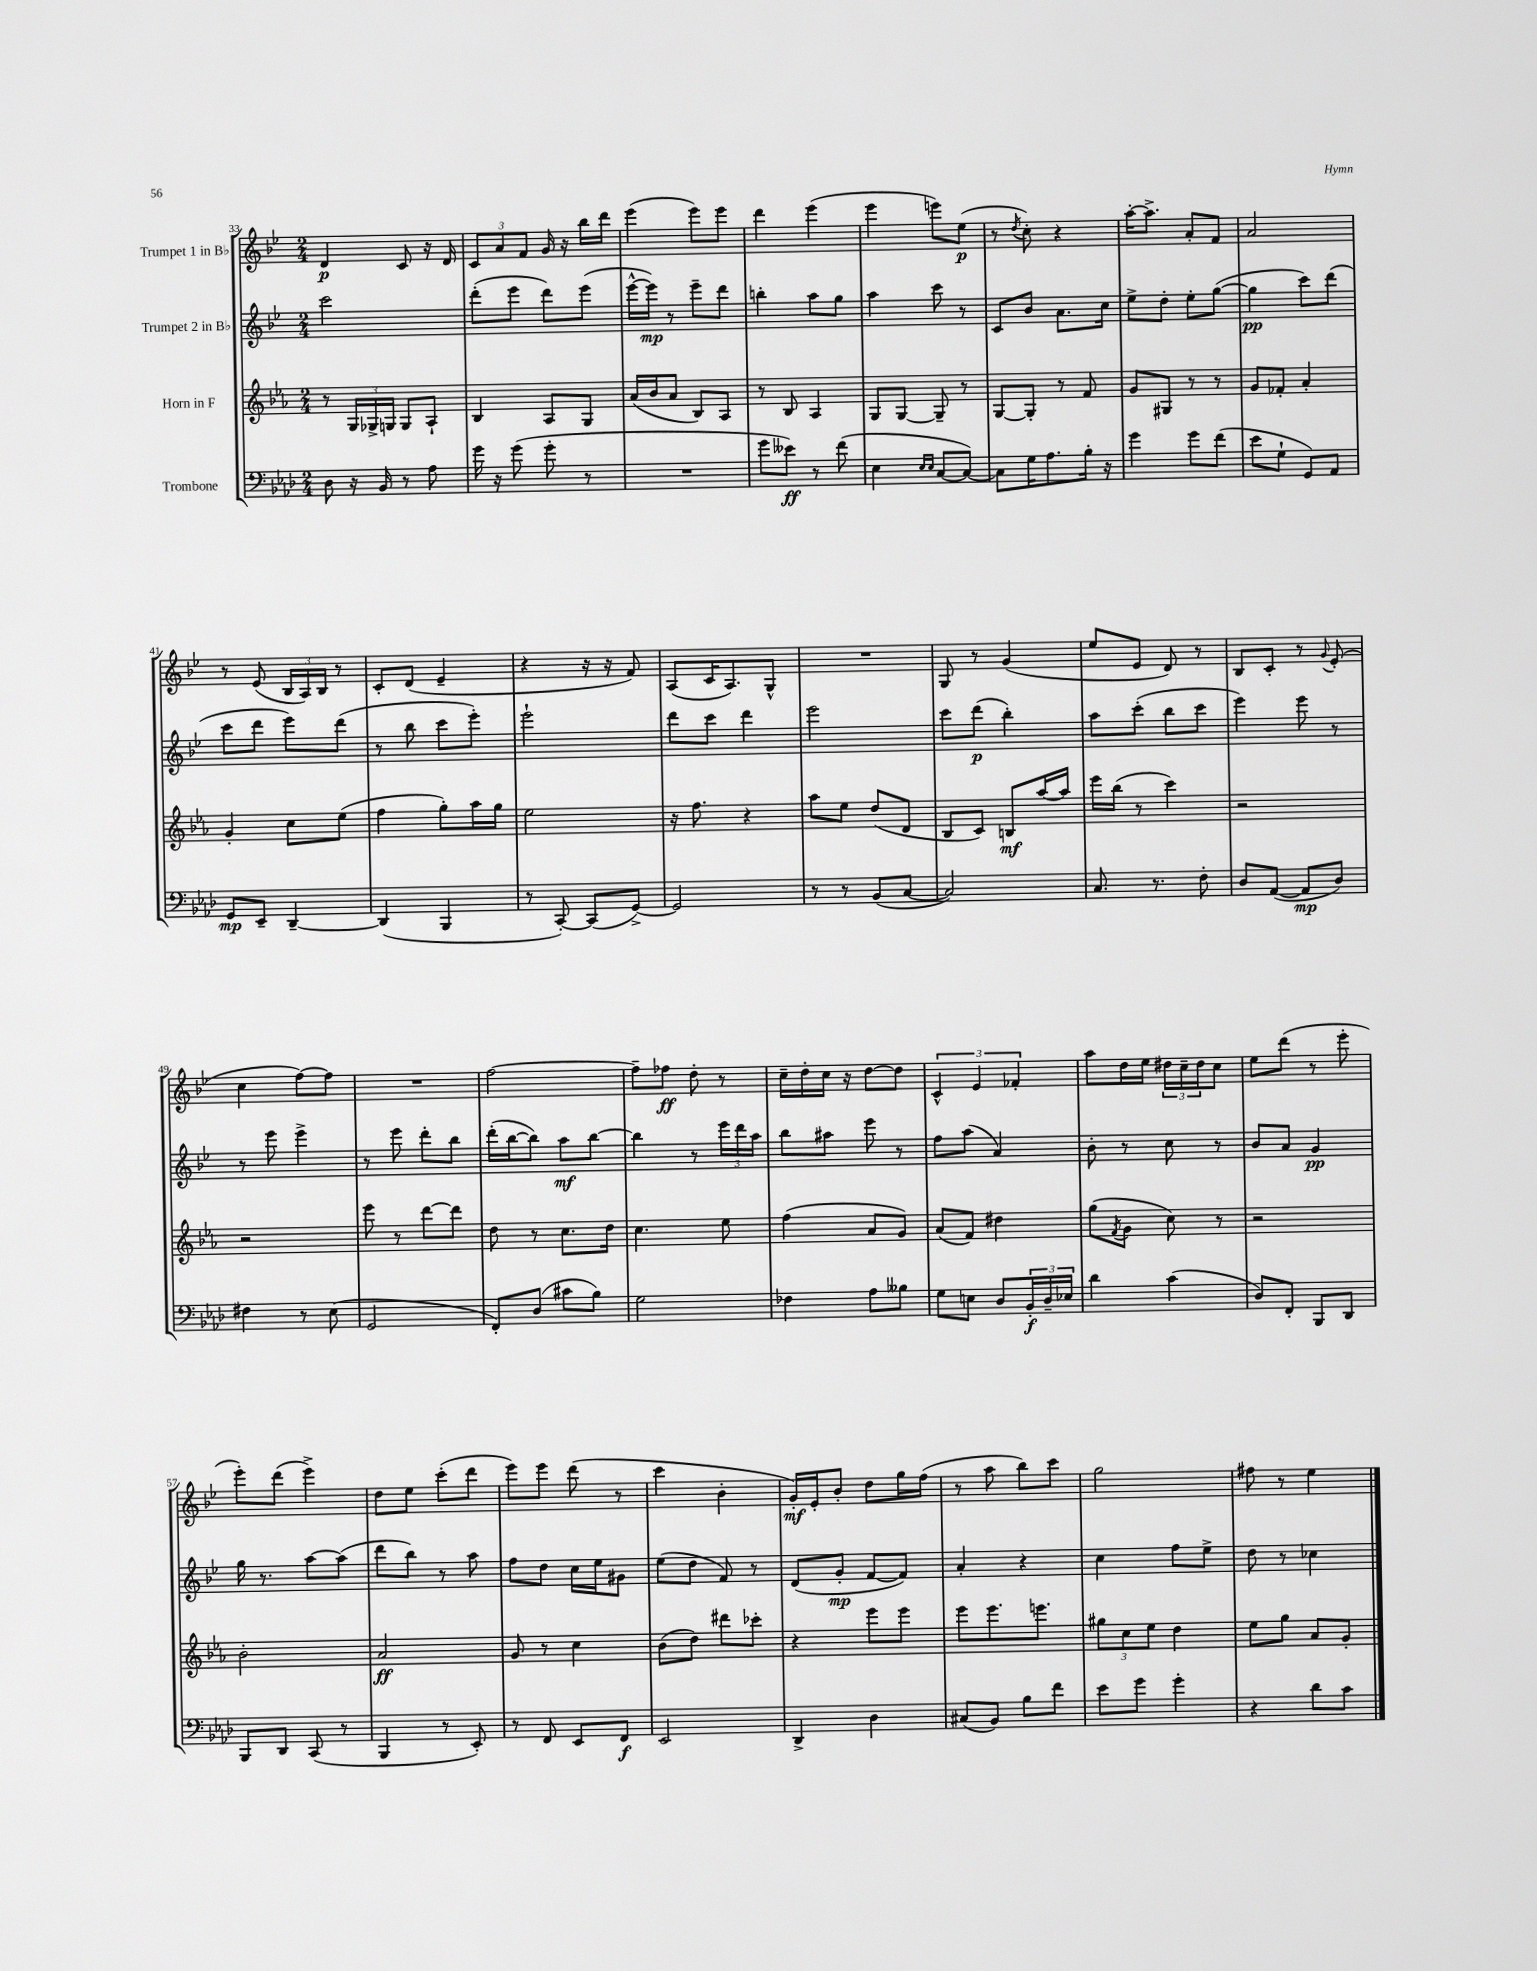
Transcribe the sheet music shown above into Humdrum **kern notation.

**kern	**kern	**kern	**kern
*staff4	*staff3	*staff2	*staff1
*clefF4	*clefG2	*clefG2	*clefG2
*k[b-e-a-d-]	*k[b-e-a-]	*k[b-e-]	*k[b-e-]
*M2/4	*M2/4	*M2/4	*M2/4
8D-\	8r	2ccc\	4d/
16r	24G/LL	.	.
.	24G-^/	.	.
16BB-/	.	.	.
.	24G/JJ	.	.
8r	8G/L	.	8c/
8A-\	8A-`/J	.	16r
.	.	.	16d/
=	=	=	=
16g\	4B-/	(8ddd'\L	12c/L
16r	.	.	.
.	.	.	12a/
(8g\	.	8eee-\J	.
.	.	.	12f/J
8g'\	8A-/L	8ddd\L)	16g/
.	.	.	16r
8r	8G/J	(8eee-\J	16bb-\LL
.	.	.	16ddd\JJ
=	=	=	=
2r	(16a-/LL	[16eee-^^\LL	(4eee-\
.	16b-/J	16eee-\]JJ)	.
.	8a-/J	8r	.
.	8B-/L)	8eee-~\L	8eee-\L)
.	8A-/J	8ddd\J	8eee-\J
=	=	=	=
8g\L	8r	4bb'\	4ddd\
8e--\J)	8B-/	.	.
8r	4A-/	8aa\L	(4eee-\
(8f\	.	8gg\J	.
=	=	=	=
4E-\	8G/L	4aa\	4eee-\
.	[8G/J	.	.
16qqE-/LL	.	.	.
16qqE-/JJ	.	.	.
[8C/L	8G~/]	8ccc\	8eee\L)
8C/_J)	8r	8r	(8ee-\J
=	=	=	=
8C\]L	[8G/L	8c/L	8r
.	.	.	8qdd/
16G\K	8G'/]J	8b-/J	8cc'\)
8.A-\	.	.	.
.	8r	8.a\L	4r
16B-'\Jk	8f/	.	.
16r	.	16cc\Jk	.
=	=	=	=
4g\	8g/L	8ee-^\L	[16aa'\LK
.	.	.	8.aa^\]J
.	8G#/J	8dd'\J	.
8g\L	8r	8ee-'\L	8a'/L
(8f\J	8r	([8gg\J	8f/J
=	=	=	=
8e-\L	8g/L	4gg\]	2a/
8G`\J	8f-'/J	.	.
8GG/L)	4a-'/	8ccc\L)	.
8AA-/J	.	(8ddd\J	.
=	=	=	=
8GG/L	4g'/	8ccc\L	8r
8EE-~/J	.	8ddd\J	(8e-/
[4DD-~/	8cc\L	8eee-\L)	24B-/LL
.	.	.	24A/)
.	.	.	24B-/JJ
.	(8ee-\J	(8ddd\J	8r
=	=	=	=
(4DD-/]	4ff\	8r	8c'/L
.	.	8bb-\	(8d/J
4BBB-/	8gg'\L)	8ccc\L	4e-~/
.	16aa-\L	8eee-'\J)	.
.	16gg\JJ	.	.
=	=	=	=
8r	2ee-\	2eee-`\	4r
[8CC'/)	.	.	.
(8CC/]L	.	.	16r
.	.	.	16r
[8GG^/J)	.	.	8f/)
=	=	=	=
2GG/]	16r	8ddd\L	(8A/L
.	8.ff\	.	.
.	.	8ccc\J	16c/K
.	.	.	8.A/)
.	4r	4ddd\	.
.	.	.	8G^^/J
=	=	=	=
8r	8aa-\L	2eee-\	2r
8r	8ee-\J	.	.
(8BB-/L	(8dd/L	.	.
[8C/J	8d/J	.	.
=	=	=	=
2C/])	8B-/L	8ccc\L	8G/
.	8c/J)	(8ddd\J	8r
.	8B/L	4bb-'\)	(4g/
.	[16aa-/L	.	.
.	16aa-/]JJ	.	.
=	=	=	=
8.C/	16eee-\LL	8aa\L	8ee-/L
.	(16bb-\JJ	.	.
.	8r	(8ccc'\J	8e-/J
8.r	.	.	.
.	4ccc\)	8bb-\L	8d/)
8F'\	.	8ccc\J	8r
=	=	=	=
8D-/L	2r	4eee-\)	8B-/L
([8AA-/J	.	.	8c'/J
8AA-/]L	.	8eee-\	8r
.	.	.	8qqg/
8D-/J)	.	8r	(8e-'/
=	=	=	=
4F#\	2r	8r	4cc\
.	.	8eee-\	.
8r	.	4eee-^\	[8ff\L)
(8E-\	.	.	8ff\]J
=	=	=	=
2GG/	8eee-\	8r	2r
.	8r	8eee-\	.
.	[8ddd\L	8ddd'\L	.
.	8ddd\]J	8bb-\J	.
=	=	=	=
8FF'/L)	8dd\	(16ddd'\LL	[2ff\
.	.	[16bb-\J	.
(8D-/J	8r	8bb-\]J)	.
8c#\L	8.cc\L	8aa\L	.
8B-\J)	.	[8bb-\J	.
.	16dd\Jk	.	.
=	=	=	=
2G\	4.cc\	4bb-\]	8ff~\]L
.	.	.	8ff-\J
.	.	8r	8dd'\
.	8ee-\	24eee-\LL	8r
.	.	24ddd\	.
.	.	24aa\JJ	.
=	=	=	=
4F-\	(4ff\	8bb-\L	16cc~\LL
.	.	.	16dd'\
.	.	8aa#\J	16cc\JJ
.	.	.	16r
8A-\L	8a-/L	8eee-\	[8dd\L
8B--\J	8g/J)	8r	8dd\]J
=	=	=	=
8G\L	(8a-/L	8ff\L	6c^^/
8E\J	8f/J)	(8aa\J	.
.	.	.	6e-/
8D-/L	4dd#\	4a/)	.
.	.	.	6f-'/
24BB-'/L	.	.	.
24D-~/	.	.	.
24E-/JJ	.	.	.
=	=	=	=
4d-\	(8gg\L	8b-'\	8aa\L
.	8qf/	.	.
.	8g\J	8r	16dd\L
.	.	.	16ee-\JJ
(4c\	8cc\)	8cc\	24dd#\LL
.	.	.	24cc~\
.	.	.	24dd#\J
.	8r	8r	8cc\J
=	=	=	=
8D-/L)	2r	8b-/L	8ee-\L
8FF'/J	.	8a/J	(8ddd\J
8BBB-/L	.	4g/	8r
8DD-/J	.	.	8eee-'\
=	=	=	=
8BBB-/L	2b-'\	16gg\	8eee-'\L)
.	.	8.r	.
8DD-/J	.	.	(8ddd\J
(8CC/	.	[8aa\L	4eee-^\)
8r	.	(8aa\]J	.
=	=	=	=
4BBB-/	2a-/	8ddd\L	8dd\L
.	.	8bb-\J)	8ee-\J
8r	.	8r	(8ccc'\L
8EE-'/)	.	8aa\	8ddd\J
=	=	=	=
8r	8g/	8ff\L	8eee-\L)
8FF/	8r	8dd\J	8eee-\J
8EE-/L	4cc\	16cc\LL	(8ddd\
.	.	16ee-\J	.
8FF/J	.	8g#\J	8r
=	=	=	=
2EE-/	(8b-\L	(8ee-\L	4ccc\
.	8dd\J)	8dd\J	.
.	8ddd#\L	8f/)	4b-'\
.	8ccc-'\J	8r	.
=	=	=	=
4DD-^/	4r	(8d/L	16g'/LL)
.	.	.	16e-'/J
.	.	8g'/J	8b-'/J
4D-\	8eee-\L	[8f/L	8dd\L
.	8eee-\J	8f/]J)	16gg\L
.	.	.	(16ff\JJ
=	=	=	=
(8C#/L	8eee-\L	4a'/	8r
8BB-/J)	8.eee-\	.	8aa\
8B-\L	.	4r	8bb-\L)
.	8.eee\J	.	.
8f\J	.	.	8ccc\J
=	=	=	=
8e-\L	12gg#\L	4cc\	2gg\
.	12cc\	.	.
8g\J	.	.	.
.	12ee-\J	.	.
4g'\	4dd\	8ff\L	.
.	.	8ee-^\J	.
=	=	=	=
4r	8ee-\L	8dd\	8ff#\
.	8gg\J	8r	8r
8d-\L	8a-/L	4cc-\	4ee-\
8c\J	8g'/J	.	.
==	==	==	==
*-	*-	*-	*-
